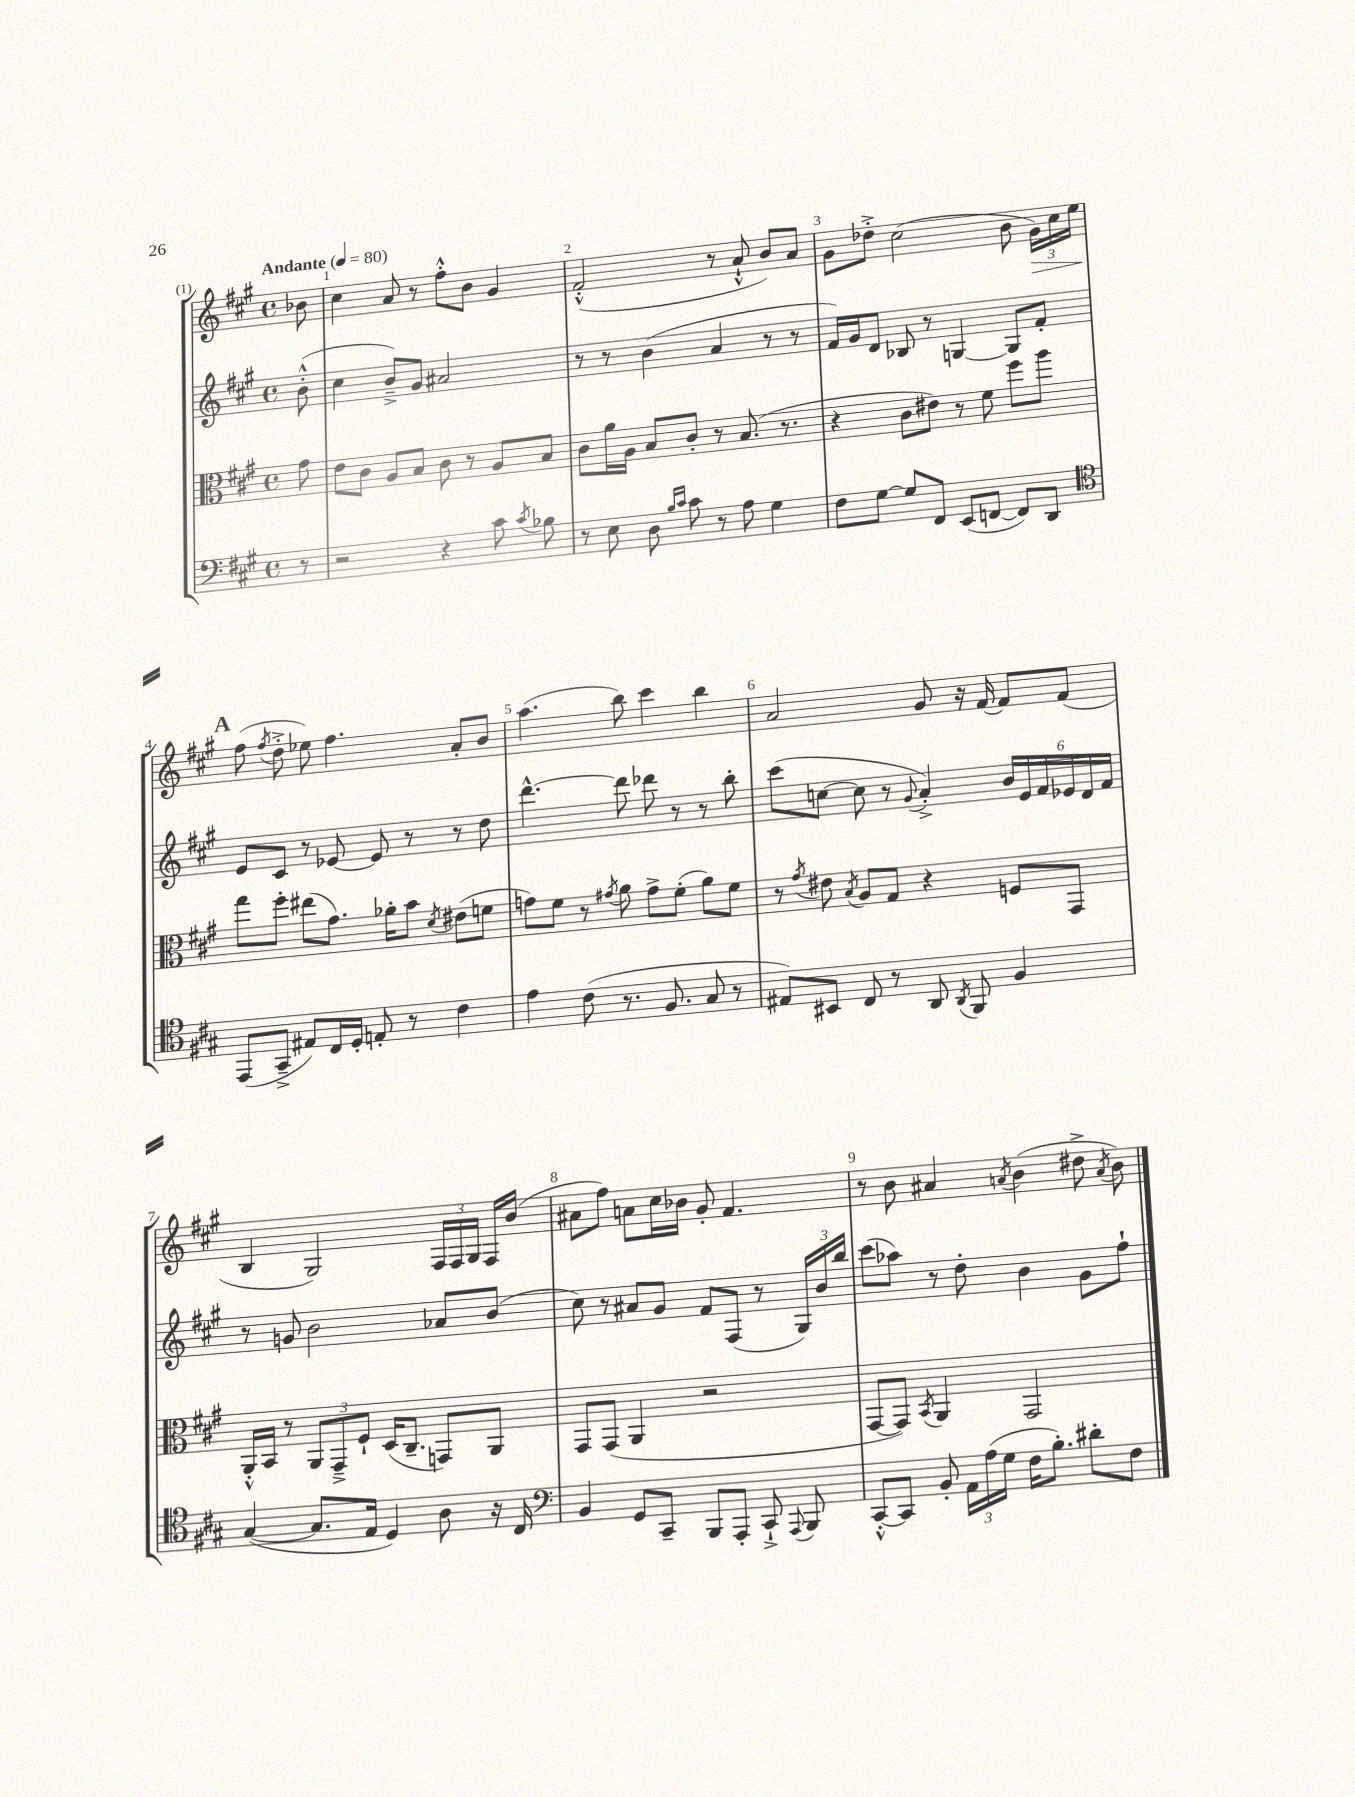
<<
\new StaffGroup <<
\new Staff = "s0" {
    \clef treble \key a \major \defaultTimeSignature \time 4/4 \partial 8 \tempo "Andante" 4 = 80
    \autoBeamOff bes'8 |
    cis''4 a'8 r8 fis''8[-.-^ b'8] gis'4 |
    fis'2-.-^( r8 a'8-!-^ b'8[) a'8] |
    gis'8[ des''8]-.-> cis''2( b'8 \tuplet 3/2 { gis'16[\>) cis''16 e''16]\! } |
    \mark \markup { \bold "A" } fis''8( \acciaccatura { fis''8 } d''8-.-> ees''8) fis''4. a'8[-. b'8] |
    a''4.( b''8) cis'''4 b''4 |
    a'2 gis'8 r16 fis'16~ fis'8[ fis'8]( |
    b4 gis2) \tuplet 3/2 { fis16[ fis16 gis16] } fis16[ b'16]( |
    ais'8[ fis''8]) a'8[ cis''16 bes'16] gis'8-. fis'4. |
    r8 b'8 ais'4 \acciaccatura { a'8 } b'4( dis''8-> \acciaccatura { a'8 } b'8) \bar "|." |
}
\new Staff = "s1" {
    \clef treble \key a \major \defaultTimeSignature \time 4/4 \partial 8
    \autoBeamOff b'8-.-^( |
    cis''4 b'8[--->) gis'8] ais'2 |
    r8 r8 b'4( a'4 r8 r8 |
    fis'16[) gis'16 d'8] bes8 r8 g4~ g8[ fis'8]-. |
    \mark \markup { \bold "A" } e'8[ cis'8] r8 ees'8~ ees'8 r8 r8 d''8 |
    d'''4.~-^ d'''8 des'''8 r8 r8 b''8-. |
    cis'''8[( c''8]~ c''8 r8 \appoggiatura { gis'8 } a'4-.->) \tuplet 6/4 { b'16[ e'16 fis'16 ees'16 d'16 fis'16] } |
    r8 g'8 b'2 aes'8[ b'8]( |
    cis''8) r8 ais'8[ gis'8] fis'8[ fis8]( r8 \tuplet 3/2 { gis16[) b'16 b''16] } |
    cis'''8[( aes''8]) r8 d''8-. b'4 gis'8[ fis''8]-! \bar "|." |
}
\new Staff = "s2" {
    \clef alto \key a \major \defaultTimeSignature \time 4/4 \partial 8
    \autoBeamOff gis'8 |
    e'8[ cis'8] a8[ b8] cis'8 r8 a8[ b8] |
    cis'8[ a'16 a16] b8[ cis'8]-. r8 b8.( r8. |
    r4 cis'8[ eis'8]) r8 fis'8 fis''8[ a''8] |
    \mark \markup { \bold "A" } gis''8[ fis''8]-. eis''8[( gis'8.]) aes'16[-. b'8] \acciaccatura { d'8 } eis'8[( f'8] |
    g'8[) fis'8] r8 \acciaccatura { gis'8 } a'8 gis'8[-> fis'8]-.( a'8[) fis'8] |
    r8 \acciaccatura { gis'8 } eis'8 \acciaccatura { b8 } a8[ gis8] r4 f8[ gis,8] |
    a,16[-.-^ b,16] r8 \tuplet 3/2 { a,8[ gis,8---> fis8]-! } d16[( cis8.]-- g,8[) a,8] |
    gis,8[ gis,8]( a,4 r2 |
    gis,8[~ gis,8]) \acciaccatura { b,8 } a,4 gis,2 \bar "|." |
}
\new Staff = "s3" {
    \clef bass \key a \major \defaultTimeSignature \time 4/4 \partial 8
    \autoBeamOff r8 |
    r2 r4 cis'8 \acciaccatura { cis'8 } bes8 |
    r8 e8 d8 \grace { b16[ cis'16] } cis'8 r8 a8 gis4 |
    fis8[ gis8]~ gis8[ fis,8] e,8[( f,8]~ f,8[) d,8] |
    \mark \markup { \bold "A" } \clef tenor e,8[( gis,8]---> eis8[) cis16 d16]-. e8-. r8 cis'4 |
    e'4 cis'8( r8. fis8. gis8 r8 |
    eis8[) bis,8] cis8 r8 a,8 \acciaccatura { a,8 } fis,8 fis4 |
    gis4~( gis8.[ e16] d4) a8 r16 cis16 |
    \clef bass b,4 gis,8[ cis,8]-- b,,8[ a,,8]-. cis,8-!-> \appoggiatura { a,,8 } b,,8 |
    cis,8[~-.-^ cis,8] b,8-. \tuplet 3/2 { a,16[ a16( gis16] } fis16[ b8.]-.) dis'8[-. fis8] \bar "|." |
}
>>
>>
\layout { \context { \Score \override BarNumber.break-visibility = ##(#f #t #t) barNumberVisibility = #all-bar-numbers-visible } }
